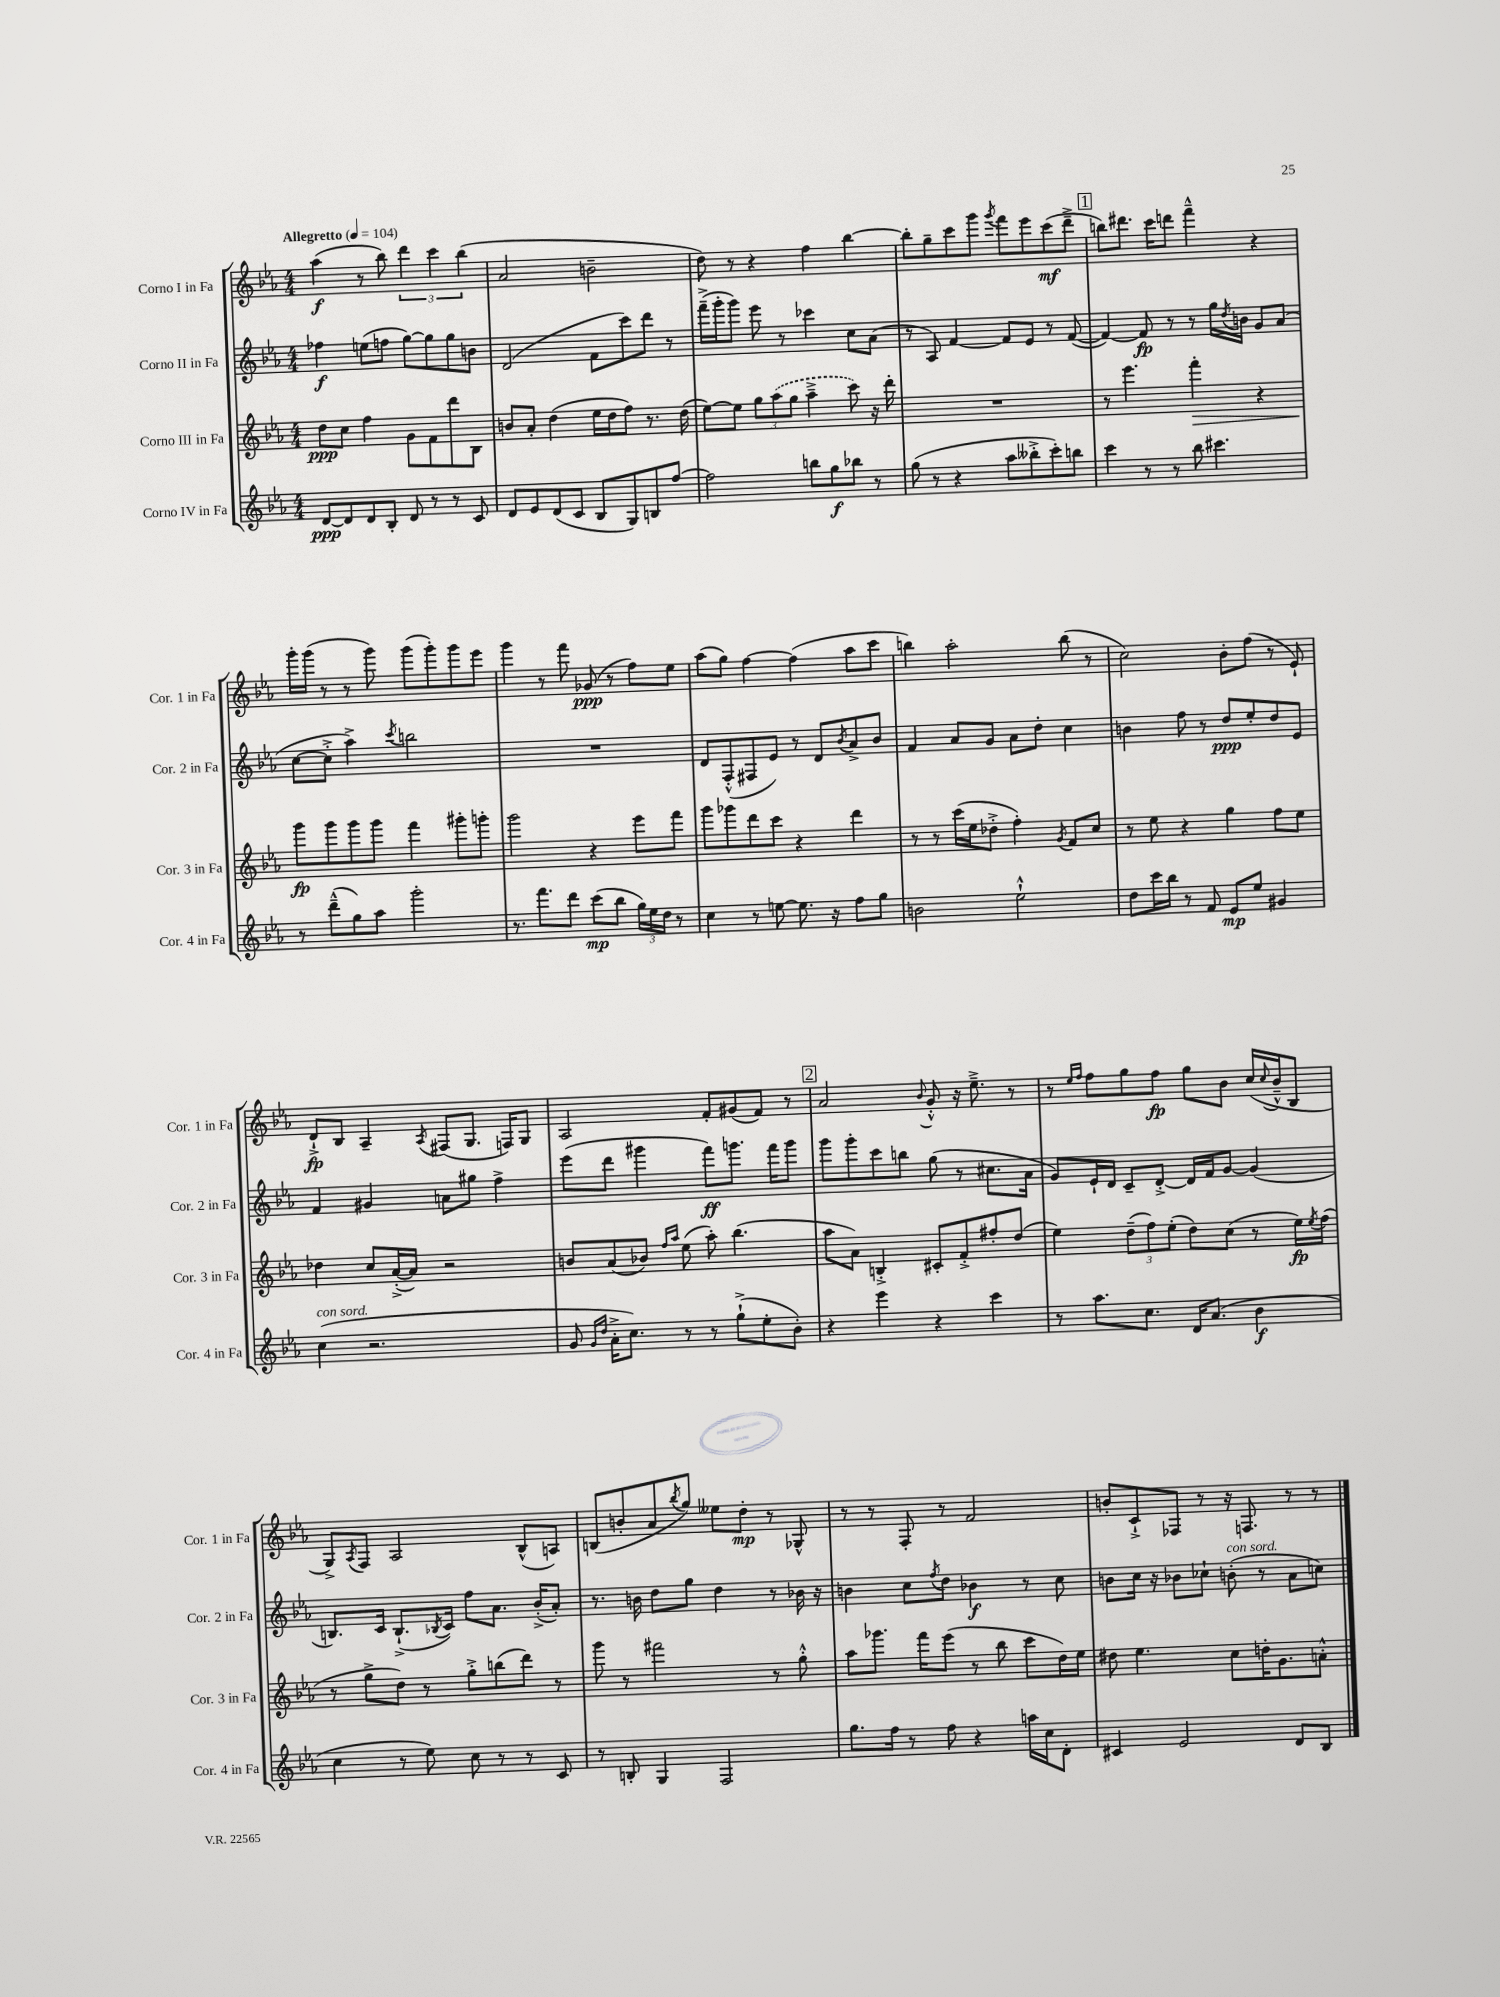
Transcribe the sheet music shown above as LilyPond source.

<<
\new StaffGroup <<
\new Staff = "s0" \with { instrumentName = "Corno I in Fa" shortInstrumentName = "Cor. 1 in Fa" } {
    \clef treble \key ees \major \numericTimeSignature \time 4/4 \tempo "Allegretto" 4 = 104
    aes''4\f( r8 bes''8) \tuplet 3/2 { d'''4 c'''4 bes''4( } |
    aes'2 b'2-- |
    d''8) r8 r4 f''4 bes''4~ |
    bes''8-. g''8-- c'''8 g'''8 \acciaccatura { g'''8 } f'''8 ees'''8 c'''8\mf( d'''8---> |
    \mark \markup { \box "1" } b''8) dis'''8. c'''16 d'''8 f'''4---^ r4 |
    g'''16-. g'''16( r8 r8 g'''8) g'''8( g'''8-.) g'''8 ees'''8 |
    g'''4 r8 f'''8 ges'8\ppp( r8 f''8) ees''8 |
    aes''8( g''8) f''4~ f''4( aes''8 c'''8 |
    b''4) aes''2-. b''8( r8 |
    c''2) bes'8-. f''8( r8 ees'8-!) |
    d'8-!->\fp bes8 aes4-- \acciaccatura { aes8 } fis8( g8. f16) g8 |
    aes2 f'8-. gis'8( f'8) r8 |
    \mark \markup { \box "2" } aes'2 \appoggiatura { bes'8 } g'8-.-^ r16 ees''8.---> r8 |
    r8 \grace { ees''16 f''16 } f''8 g''8 f''8\fp g''8 bes'8 c''16( \appoggiatura { c''8 } bes'16---^ bes8 |
    g8->) \acciaccatura { aes8 } f8 aes2 bes8-^( a8) |
    b8( b'8-. aes'8 \acciaccatura { bes''8 } g''8) eeses''8 d''8-.\mp r8 ges8-^ |
    r8 r8 f8-. r8 f'2 |
    b'8-. c'8-!-> fes8 r8 r16 f8. r8 r8 \bar "|." |
}
\new Staff = "s1" \with { instrumentName = "Corno II in Fa" shortInstrumentName = "Cor. 2 in Fa" } {
    \clef treble \key ees \major \numericTimeSignature \time 4/4
    fes''4\f e''8( f''8 g''8~) g''8 g''8 b'8 |
    d'2( f'8 c'''8) d'''8 r8 |
    f'''16--->( g'''16-. g'''8) ees'''8 r8 ces'''4 c''8 aes'8( |
    r8 aes8) f'4~ f'8 ees'8 r8 f'8~( |
    \mark \markup { \box "1" } f'4~) f'8\fp r8 r8 g''16 \acciaccatura { d''8 } b'16 g'8 aes'8( |
    c''8~ c''8-.-> aes''4->) \acciaccatura { c'''8 } b''2 |
    R1 |
    d'8 f8-.-^( fis8 ees'8) r8 d'8 \acciaccatura { bes'8 } aes'8-> bes'8 |
    f'4 aes'8 g'8 aes'8 d''8-. c''4 |
    b'4 f''8 r8 d''8\ppp ees''8-. d''8 ees'8 |
    f'4 gis'4 a'8 gis''8 f''4-> |
    ees'''8( d'''8 gis'''4 f'''8\ff) g'''8. f'''16 g'''8 |
    \mark \markup { \box "2" } g'''8 g'''8-. c'''8 b''8 g''8( r8 cis''8. aes'16 |
    g'8) ees'16-! d'16 c'8-- d'8~-.-> d'16 f'16 g'8~ g'4( |
    b8.) c'16 b8.-!->( \acciaccatura { bes8 } c'16) f''8 aes'8. bes'16-.->( aes'8-.) |
    r8. b'16 d''8 g''8 d''4 r8 bes'16 r16 |
    b'4 c''8 \acciaccatura { f''8 } d''8 bes'4\f r8 c''8 |
    b'8 c''16 r16 bes'8 ces''8-! b'8-.^\markup { \italic "con sord." }( r8 aes'8 c''8) \bar "|." |
}
\new Staff = "s2" \with { instrumentName = "Corno III in Fa" shortInstrumentName = "Cor. 3 in Fa" } {
    \clef treble \key ees \major \numericTimeSignature \time 4/4
    d''8\ppp c''8 f''4 g'8 f'8 d'''8 bes8 |
    b'8 aes'8-. d''4( ees''16 d''16 f''8) r8. d''16( |
    ees''8~) ees''8 \tuplet 3/2 { g''8 \once \slurDashed aes''8( g''8 } aes''4---> c'''8) r16 d'''16-. |
    R1 |
    \mark \markup { \box "1" } r8 ees'''4. f'''4-.\> r4 |
    g'''8\fp\! g'''8 g'''8 g'''8 f'''4 gis'''8-. g'''8-. |
    g'''2 r4 ees'''8 f'''8 |
    g'''8 ges'''8 d'''8 c'''8 r4 d'''4 |
    r8 r8 c'''16( ees''16 des''8-.-> f''4-.) \acciaccatura { g'8 } f'8 c''8 |
    r8 ees''8 r4 g''4 f''8 ees''8 |
    des''4 c''8 aes'16~-.->( aes'16) r2 |
    b'8 aes'8( bes'8) \grace { f''16 aes''16 } ees''8( aes''8-.) bes''4.( |
    \mark \markup { \box "2" } aes''8 aes'8) b4-.-> cis'8-. f'8-.-> fis''8-. d''8( |
    ees''4) \tuplet 3/2 { d''8--( f''8) ees''8-.( } d''8) c''8( r8 ees''16\fp) \acciaccatura { ees''8 } f''16( |
    r8 g''8-> d''8) r8 g''8-.-> b''8( d'''8) r8 |
    g'''8 r8 fis'''2 r8 g''8-.-^ |
    aes''8 ges'''8. f'''16 ees'''8( r8 bes''8 c'''8 d''16) ees''16 |
    dis''8 ees''4. c''8 d''16-. g'8. a'8-.-^ \bar "|." |
}
\new Staff = "s3" \with { instrumentName = "Corno IV in Fa" shortInstrumentName = "Cor. 4 in Fa" } {
    \clef treble \key ees \major \numericTimeSignature \time 4/4
    d'8~\ppp d'8 d'8 bes8-. d'8 r8 r8 c'8 |
    d'8 ees'8 d'8( c'8 bes8 g8) b8 f''8~ |
    f''2 b''8 g''8\f bes''8 r8 |
    g''8( r8 r4 aes''8 beses''8-.-> c'''8-.) b''8 |
    \mark \markup { \box "1" } c'''4 r8 r8 bes''8 cis'''4. |
    r8 d'''8---^( g''8) aes''8 g'''2-. |
    r8. f'''8. d'''8 c'''8\mp( bes''8 \tuplet 3/2 { g''16) ees''16 d''16 } r8 |
    c''4 r8 e''8~ e''8. r16 f''8 g''8 |
    b'2 ees''2-!-^ |
    d''8 c'''16 bes''16 r8 f'8 ees'8\mp ees''8 gis'4 |
    c''4^\markup { \italic "con sord." }( r2. |
    g'8 \grace { g'16 d''16 } aes'16-.-> c''8.) r8 r8 g''8-!->( ees''8-. bes'8-.) |
    \mark \markup { \box "2" } r4 ees'''4 r4 c'''4 |
    r8 aes''8. c''8. d'16 aes'8.( bes'4\f |
    c''4 r8 ees''8) c''8 r8 r8 c'8 |
    r8 b8-. g4 f2 |
    g''8. f''16 r8 f''8 r4 a''16 c''16 d'8-. |
    cis'4 ees'2 d'8 bes8 \bar "|." |
}
>>
>>
\layout { \context { \Score \remove "Bar_number_engraver" } }
